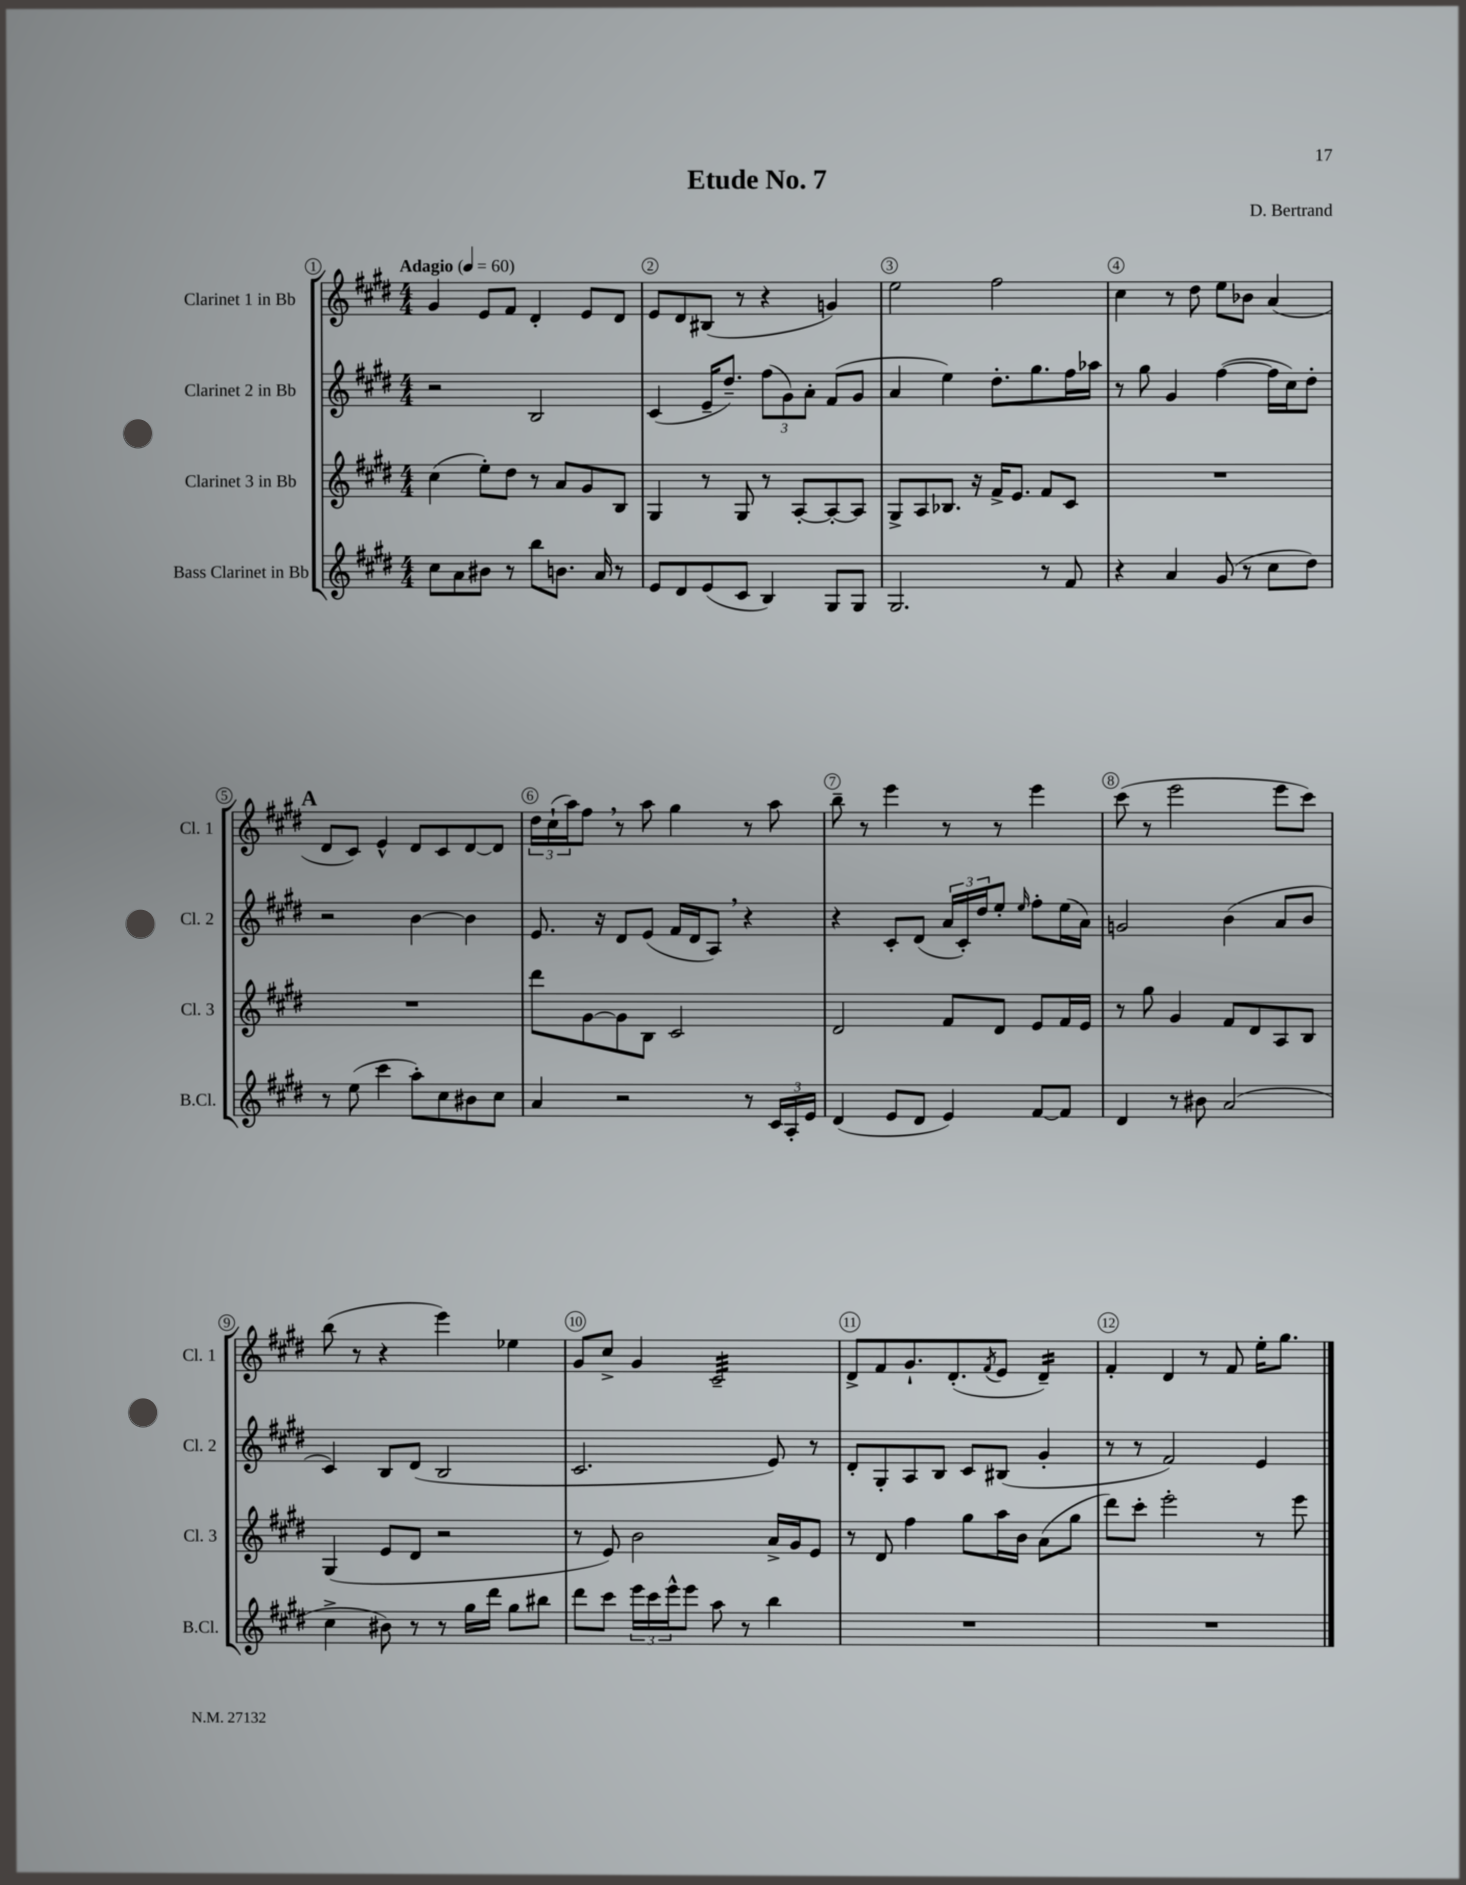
\header { title = "Etude No. 7" composer = "D. Bertrand" }
<<
\new StaffGroup <<
\new Staff = "s0" \with { instrumentName = "Clarinet 1 in Bb" shortInstrumentName = "Cl. 1" } {
    \clef treble \key e \major \numericTimeSignature \time 4/4 \tempo "Adagio" 4 = 60
    gis'4 e'8 fis'8 dis'4-. e'8 dis'8 |
    e'8 dis'8 bis8( r8 r4 g'4) |
    e''2 fis''2 |
    cis''4 r8 dis''8 e''8 bes'8 a'4( |
    \mark \markup { \bold "A" } dis'8 cis'8) e'4-^ dis'8 cis'8 dis'8~ dis'8 |
    \tuplet 3/2 { dis''16 cis''16-!( a''16) } fis''8 \breathe r8 a''8 gis''4 r8 a''8 |
    b''8-- r8 e'''4 r8 r8 e'''4 |
    cis'''8( r8 e'''2 e'''8 cis'''8) |
    b''8( r8 r4 e'''4) ees''4 |
    gis'8 cis''8-> gis'4 cis'2:32-- |
    dis'8-> fis'8 gis'8.-! dis'8.-.( \acciaccatura { fis'8 } e'8 dis'4:16--) |
    fis'4-. dis'4 r8 fis'8 e''16-. gis''8. \bar "|." |
}
\new Staff = "s1" \with { instrumentName = "Clarinet 2 in Bb" shortInstrumentName = "Cl. 2" } {
    \clef treble \key e \major \numericTimeSignature \time 4/4
    r2 b2 |
    cis'4( e'16-- dis''8.--) \tuplet 3/2 { fis''8( gis'8) a'8-. } fis'8( gis'8 |
    a'4 e''4) dis''8.-. gis''8. fis''16 aes''16 |
    r8 gis''8 gis'4 fis''4~( fis''16 cis''16) dis''8-. |
    \mark \markup { \bold "A" } r2 b'4~ b'4 |
    e'8. r16 dis'8 e'8( fis'16 dis'16 a8) \breathe r4 |
    r4 cis'8-. dis'8( \tuplet 3/2 { a'16 cis'16-.) dis''16 } e''8-. \grace { e''16 } fis''8-. e''16( a'16) |
    g'2 b'4( a'8 b'8 |
    cis'4) b8 dis'8( b2 |
    cis'2. e'8) r8 |
    dis'8-. gis8-. a8 b8 cis'8 bis8( gis'4-. |
    r8 r8 fis'2) e'4 \bar "|." |
}
\new Staff = "s2" \with { instrumentName = "Clarinet 3 in Bb" shortInstrumentName = "Cl. 3" } {
    \clef treble \key e \major \numericTimeSignature \time 4/4
    cis''4( e''8-.) dis''8 r8 a'8 gis'8 b8 |
    gis4 r8 gis8 r8 a8~-. a8~-. a8 |
    gis8-> a8 bes8. r16 fis'16-> e'8. fis'8 cis'8 |
    R1 |
    \mark \markup { \bold "A" } R1 |
    dis'''8 gis'8~ gis'8 b8 cis'2 |
    dis'2 fis'8 dis'8 e'8 fis'16 e'16 |
    r8 gis''8 gis'4 fis'8 dis'8 a8 b8 |
    gis4( e'8 dis'8 r2 |
    r8 e'8) b'2 a'16-> gis'16 e'8 |
    r8 dis'8 fis''4 gis''8 a''16 b'16 a'8( gis''8 |
    dis'''8) cis'''8-. e'''2-. r8 e'''8 \bar "|." |
}
\new Staff = "s3" \with { instrumentName = "Bass Clarinet in Bb" shortInstrumentName = "B.Cl." } {
    \clef treble \key e \major \numericTimeSignature \time 4/4
    cis''8 a'8 bis'8 r8 b''8 b'8. a'16 r8 |
    e'8 dis'8 e'8( cis'8 b4) gis8 gis8 |
    gis2. r8 fis'8 |
    r4 a'4 gis'8( r8 cis''8 dis''8) |
    \mark \markup { \bold "A" } r8 e''8( cis'''4 a''8-.) cis''8 bis'8 cis''8 |
    a'4 r2 r8 \tuplet 3/2 { cis'16 a16-. e'16 } |
    dis'4( e'8 dis'8 e'4) fis'8~ fis'8 |
    dis'4 r8 bis'8 a'2( |
    cis''4-> bis'8) r8 r8 gis''16 dis'''16 gis''8 bis''8 |
    dis'''8 cis'''8 \tuplet 3/2 { e'''16 cis'''16 e'''16-^ } e'''8 a''8 r8 b''4 |
    R1 |
    R1 \bar "|." |
}
>>
>>
\layout { \context { \Score \override BarNumber.break-visibility = ##(#f #t #t) barNumberVisibility = #all-bar-numbers-visible \override BarNumber.stencil = #(make-stencil-circler 0.1 0.3 ly:text-interface::print) } }
